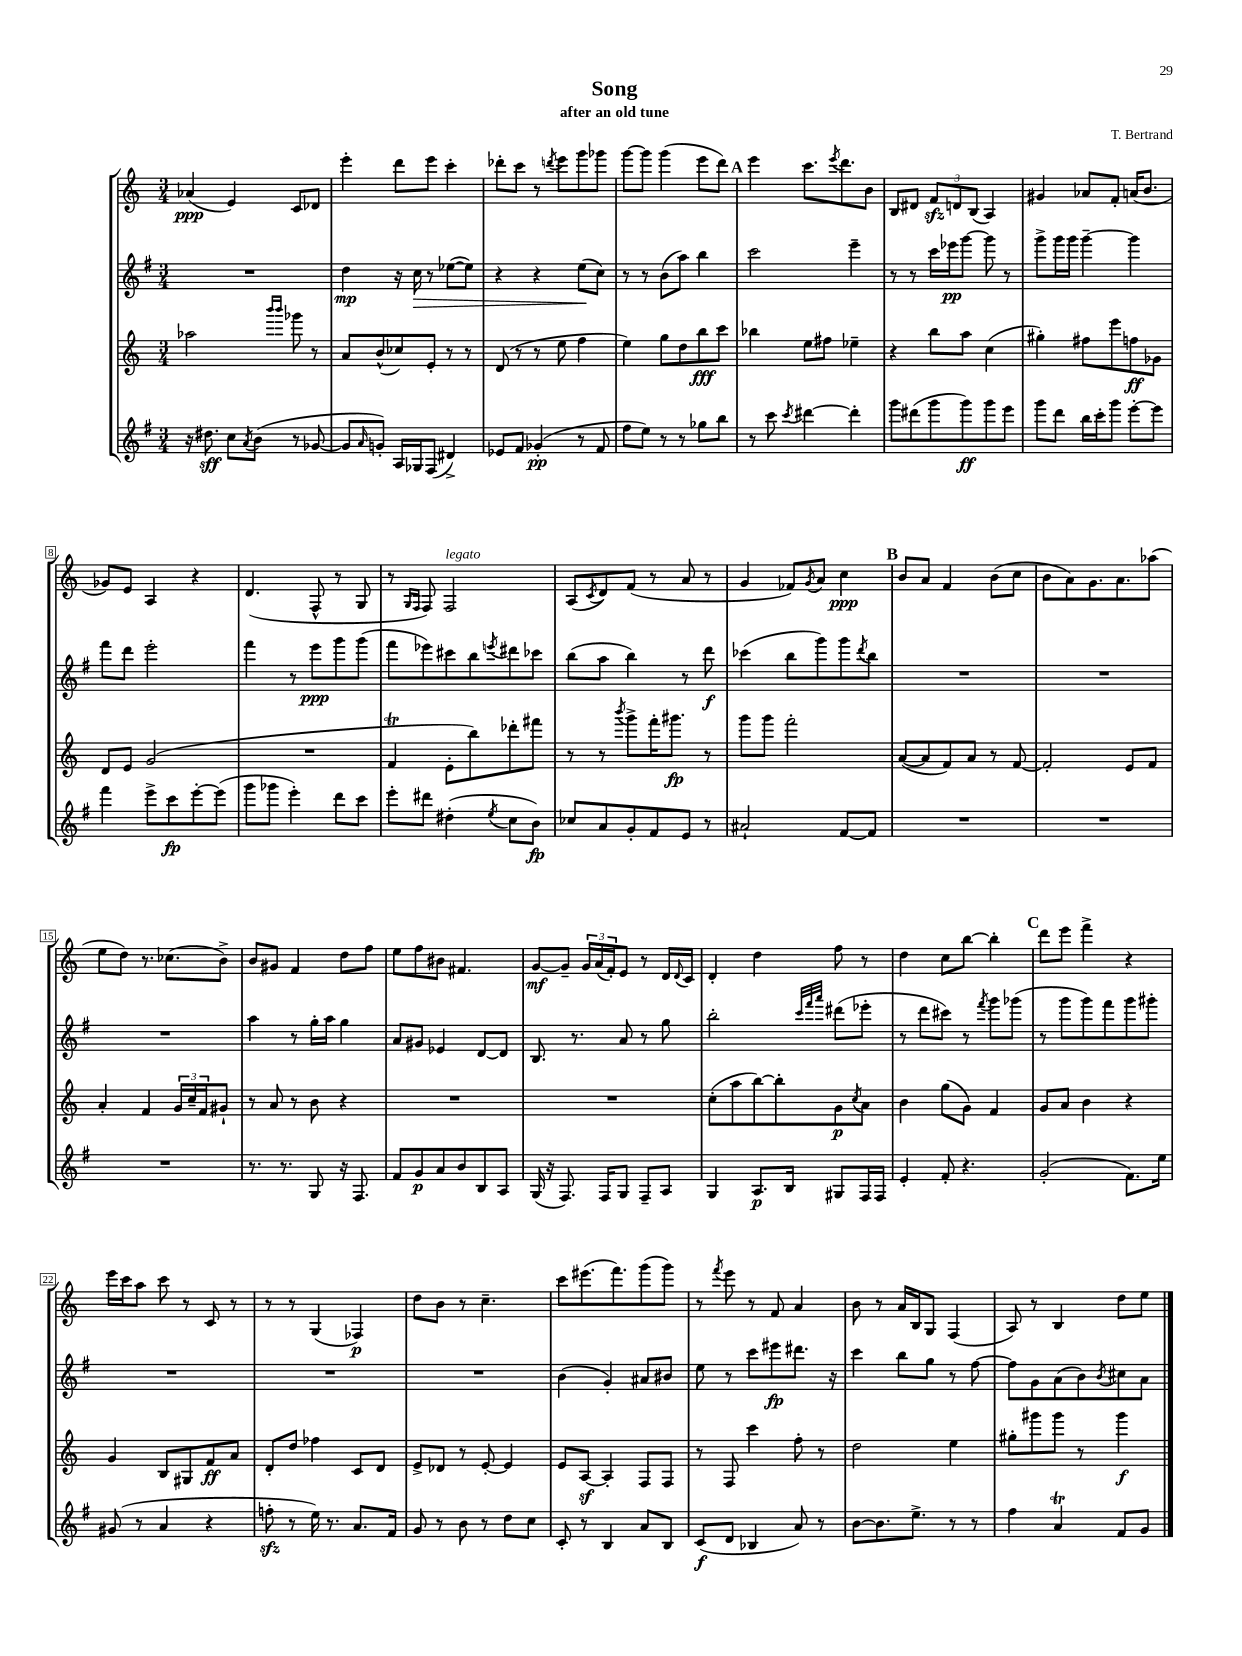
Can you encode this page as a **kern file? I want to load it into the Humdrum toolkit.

**kern	**kern	**kern	**kern
*staff4	*staff3	*staff2	*staff1
*clefG2	*clefG2	*clefG2	*clefG2
*k[f#]	*k[]	*k[f#]	*k[]
*M3/4	*M3/4	*M3/4	*M3/4
16r	2aa-\	2.r	(4a-/
8.dd#\	.	.	.
8cc\L	.	.	4e/)
8qa/	.	.	.
(8b\J	.	.	.
.	16qqbbb/LL	.	.
.	16qqbbb/JJ	.	.
8r	8ggg-\	.	8c/L
[8g-/	8r	.	8d-/J
=	=	=	=
8g-/]L	8a/L	4dd\	4eee'\
16qqa/	.	.	.
8g'/J)	(8b^^/	.	.
16A/LL	8cc-/)	16r	8ddd\L
16G-/J	.	16cc\	.
(8F#/J	8e'/J	8r	8eee\J
4d#^/)	8r	([8ee-\L	4ccc'\
.	8r	8ee-\]J)	.
=	=	=	=
8e-/L	(8d/	4r	8ddd-'\L
8f#/J	8r	.	8ccc\J
(4g-'/	8r	4r	8r
.	.	.	8qddd/
.	8ee\	.	8eee\L
8r	4ff\	(8ee\L	8ggg\
8f#/	.	8cc\J)	8ggg-\J
=	=	=	=
8ff#\L	4ee\)	8r	[8ggg\L
8ee\J)	.	8r	8ggg\]J
8r	8gg\L	(8b\L	(4ggg\
8r	8dd\	8aa\J)	.
8gg-\L	8bb\	4bb\	8eee\L
8bb\J	8ccc\J	.	8ddd\J)
=	=	=	=
8r	4bb-\	2ccc\	4eee\
8ccc\	.	.	.
8qccc/	.	.	.
[4ddd#\	8ee\L	.	8.ccc\L
.	8ff#\J	.	.
.	.	.	8qeee/
.	.	.	8.ddd\
4ddd#'\]	4ee-~\	4eee~\	.
.	.	.	8b\J
=	=	=	=
8ggg\L	4r	8r	8B/L
(8ddd#\	.	8r	8d#/J
8ggg\	8bb\L	16ccc\LL	12f/L
.	.	16eee-\J	.
.	.	.	12d/
8ggg\)	8aa\J	[8ggg\J	.
.	.	.	(12B/J
8ggg\	(4cc\	8ggg\]	4A/)
8eee\J	.	8r	.
=	=	=	=
8ggg\L	4gg#'\)	8ggg^\L	4g#/
8ddd\J	.	16ggg\L	.
.	.	16ggg\JJ	.
16bb\LL	8ff#\L	[4ggg~\	8a-/L
16ccc'\J	.	.	.
8ggg\J	8eee\	.	8f'/J
[8eee'\L	8ff\	4ggg\]	(16a/LK
.	.	.	8.b/J
8eee\]J	8g-\J	.	.
=	=	=	=
4fff#\	8d/L	8fff#\L	8g-/L)
.	8e/J	8ddd\J	8e/J
8eee^\L	(2g/	2eee'\	4A/
8ccc\	.	.	.
[8eee'\	.	.	4r
(8eee\]J	.	.	.
=	=	=	=
8ggg\L	2.r	4fff#\	(4.d/
8ggg-\J	.	.	.
4eee'\)	.	8r	.
.	.	8eee\L	8F^^/
8ddd\L	.	8ggg\	8r
8ccc\J	.	(8ggg\J	8G/
=	=	=	=
8eee'\L	4f/	8fff#\L	8r
.	.	.	16qqG/LL
.	.	.	16qqF/JJ
8ddd#\J	.	8eee-\)	8F/)
(4dd#'\	8e'\L	8ccc#\	2F/
.	8bb\)	8bb\	.
8qee/	.	8qeee/	.
8cc\L	8ddd-'\	8ddd#\	.
8b\J)	8fff#\J	8ccc-\J	.
=	=	=	=
8cc-/L	8r	(8bb\L	(8A/L
.	.	.	8qc/
8a/	8r	8aa\J	8d/)
.	8qbbb/	.	.
8g'/	8ggg^\L	4bb\)	(8f/J
8f#/	16fff'\K	.	8r
.	8.ggg#\J	.	.
8e/J	.	8r	8a/
8r	8r	8ddd\	8r
=	=	=	=
2a#`/	8ggg\L	(4ccc-\	4g/
.	8ggg\J	.	.
.	2fff'\	8bb\L	8f-/L)
.	.	.	8qg/
.	.	8ggg\)	8a/J
[8f#/L	.	8ggg\	4cc\
.	.	8qddd/	.
8f#/]J	.	8bb\J	.
=	=	=	=
2.r	([8a/L	2.r	8b/L
.	8a/]	.	8a/J
.	8f/)	.	4f/
.	8a/J	.	.
.	8r	.	(8b\L
.	[8f/	.	8cc\J
=	=	=	=
2.r	2f'/]	2.r	8b\L
.	.	.	8a\)
.	.	.	8.g\
.	.	.	8.a\
.	8e/L	.	.
.	8f/J	.	(8aa-\J
=	=	=	=
2.r	4a'/	2.r	8ee\L
.	.	.	8dd\J)
.	4f/	.	8.r
.	.	.	(8.cc-\L
.	24g/LL	.	.
.	24cc~/	.	.
.	24f/J	.	.
.	8g#`/J	.	8b^\J)
=	=	=	=
8.r	8r	4aa\	8b/L
.	8a/	.	8g#/J
8.r	.	.	.
.	8r	8r	4f/
8G/	8b\	16gg'\LL	.
.	.	16aa\JJ	.
16r	4r	4gg\	8dd\L
8.F#/	.	.	.
.	.	.	8ff\J
=	=	=	=
8f#/L	2.r	8a/L	8ee\L
8g/	.	8g#/J	8ff\
8a/	.	4e-/	8b#\J
8b/	.	.	4.f#/
8B/	.	[8d/L	.
8A/J	.	8d/]J	.
=	=	=	=
(16G/	2.r	8.B/	[8g/L
16r	.	.	.
8.F#/)	.	.	8g~/]J
.	.	8.r	.
.	.	.	24g/LL
.	.	.	(24a/
16F#/LK	.	.	.
.	.	.	24f'/J)
8G/J	.	8a/	8e/J
8F#~/L	.	8r	8r
8A/J	.	8gg\	16d/LL
.	.	.	8qqd/
.	.	.	16c/JJ
=	=	=	=
4G/	(8cc'\L	2bb'\	4d'/
.	8aa\	.	.
8.A/L	[8bb\)	.	4dd\
.	8bb'\]	.	.
16B/Jk	.	.	.
.	.	32qqccc/LLL	.
.	.	32qqfff#/	.
.	.	32qqaaa/JJJ	.
8G#/L	8g\	(8ddd#\L	8ff\
.	8qcc/	.	.
16F#/L	8a\J	8eee-'\J	8r
16F#/JJ	.	.	.
=	=	=	=
4e'/	4b\	8r	4dd\
.	.	8ddd\L	.
8f#'/	(8gg\L	8ccc#\J)	8cc\L
4.r	8g\J)	8r	[8bb\J
.	.	8qfff#/	.
.	4f/	8ggg\L	4bb'\]
.	.	(8ggg-\J	.
=	=	=	=
(2g'/	8g/L	8r	8ddd\L
.	8a/J	8ggg\L	8eee\J
.	4b\	8ggg\)	4fff^\
.	.	8fff#\	.
8.f#\L)	4r	8ggg\	4r
.	.	8ggg#'\J	.
16ee\Jk	.	.	.
=	=	=	=
(8g#/	4g/	2.r	16eee\LL
.	.	.	16ccc\J
8r	.	.	8aa\J
4a/	8B/L	.	8ccc\
.	8G#/	.	8r
4r	8f/	.	8c/
.	8a/J	.	8r
=	=	=	=
8ff'\	8d'/L	2.r	8r
8r	8dd/J	.	8r
16ee\)	4ff-\	.	(4G/
8.r	.	.	.
8.a/L	8c/L	.	4F-/)
.	8d/J	.	.
16f#/Jk	.	.	.
=	=	=	=
8g/	8e^/L	2.r	8dd\L
8r	8d-/J	.	8b\J
8b\	8r	.	8r
8r	[8e'/	.	4.cc~\
8dd\L	4e/]	.	.
8cc\J	.	.	.
=	=	=	=
8c'/	8e/L	(4b\	8ccc\L
8r	[8A/J	.	(8.eee#\
4B/	4A'/]	4g'/)	.
.	.	.	8.fff\)
8a/L	8F/L	8a#/L	(8ggg\
8B/J	8F/J	8b#/J	8ggg\J)
=	=	=	=
(8c/L	8r	8ee\	8r
.	.	.	8qfff/
8d/J	8F/	8r	8eee\
4B-/	4ccc\	8ccc\L	8r
.	.	8eee#\	8f/
8a/)	8ff'\	8.ddd#\J	4a/
8r	8r	.	.
.	.	16r	.
=	=	=	=
[8b\L	2dd\	4ccc\	8b\
8.b\]	.	.	8r
.	.	8bb\L	16a/LL
8.ee^\J	.	.	16B/J
.	.	8gg\J	8G/J
8r	4ee\	8r	(4F/
8r	.	[8ff#\	.
=	=	=	=
4ff#\	8gg#'\L	8ff#\]L	8A/)
.	8ggg#\	8g\	8r
4a/	8ggg#\J	(8a\	4B/
.	8r	8b\)	.
.	.	8qb/	.
8f#/L	4ggg#\	8cc#\	8dd\L
8g/J	.	8a\J	8ee\J
==	==	==	==
*-	*-	*-	*-
